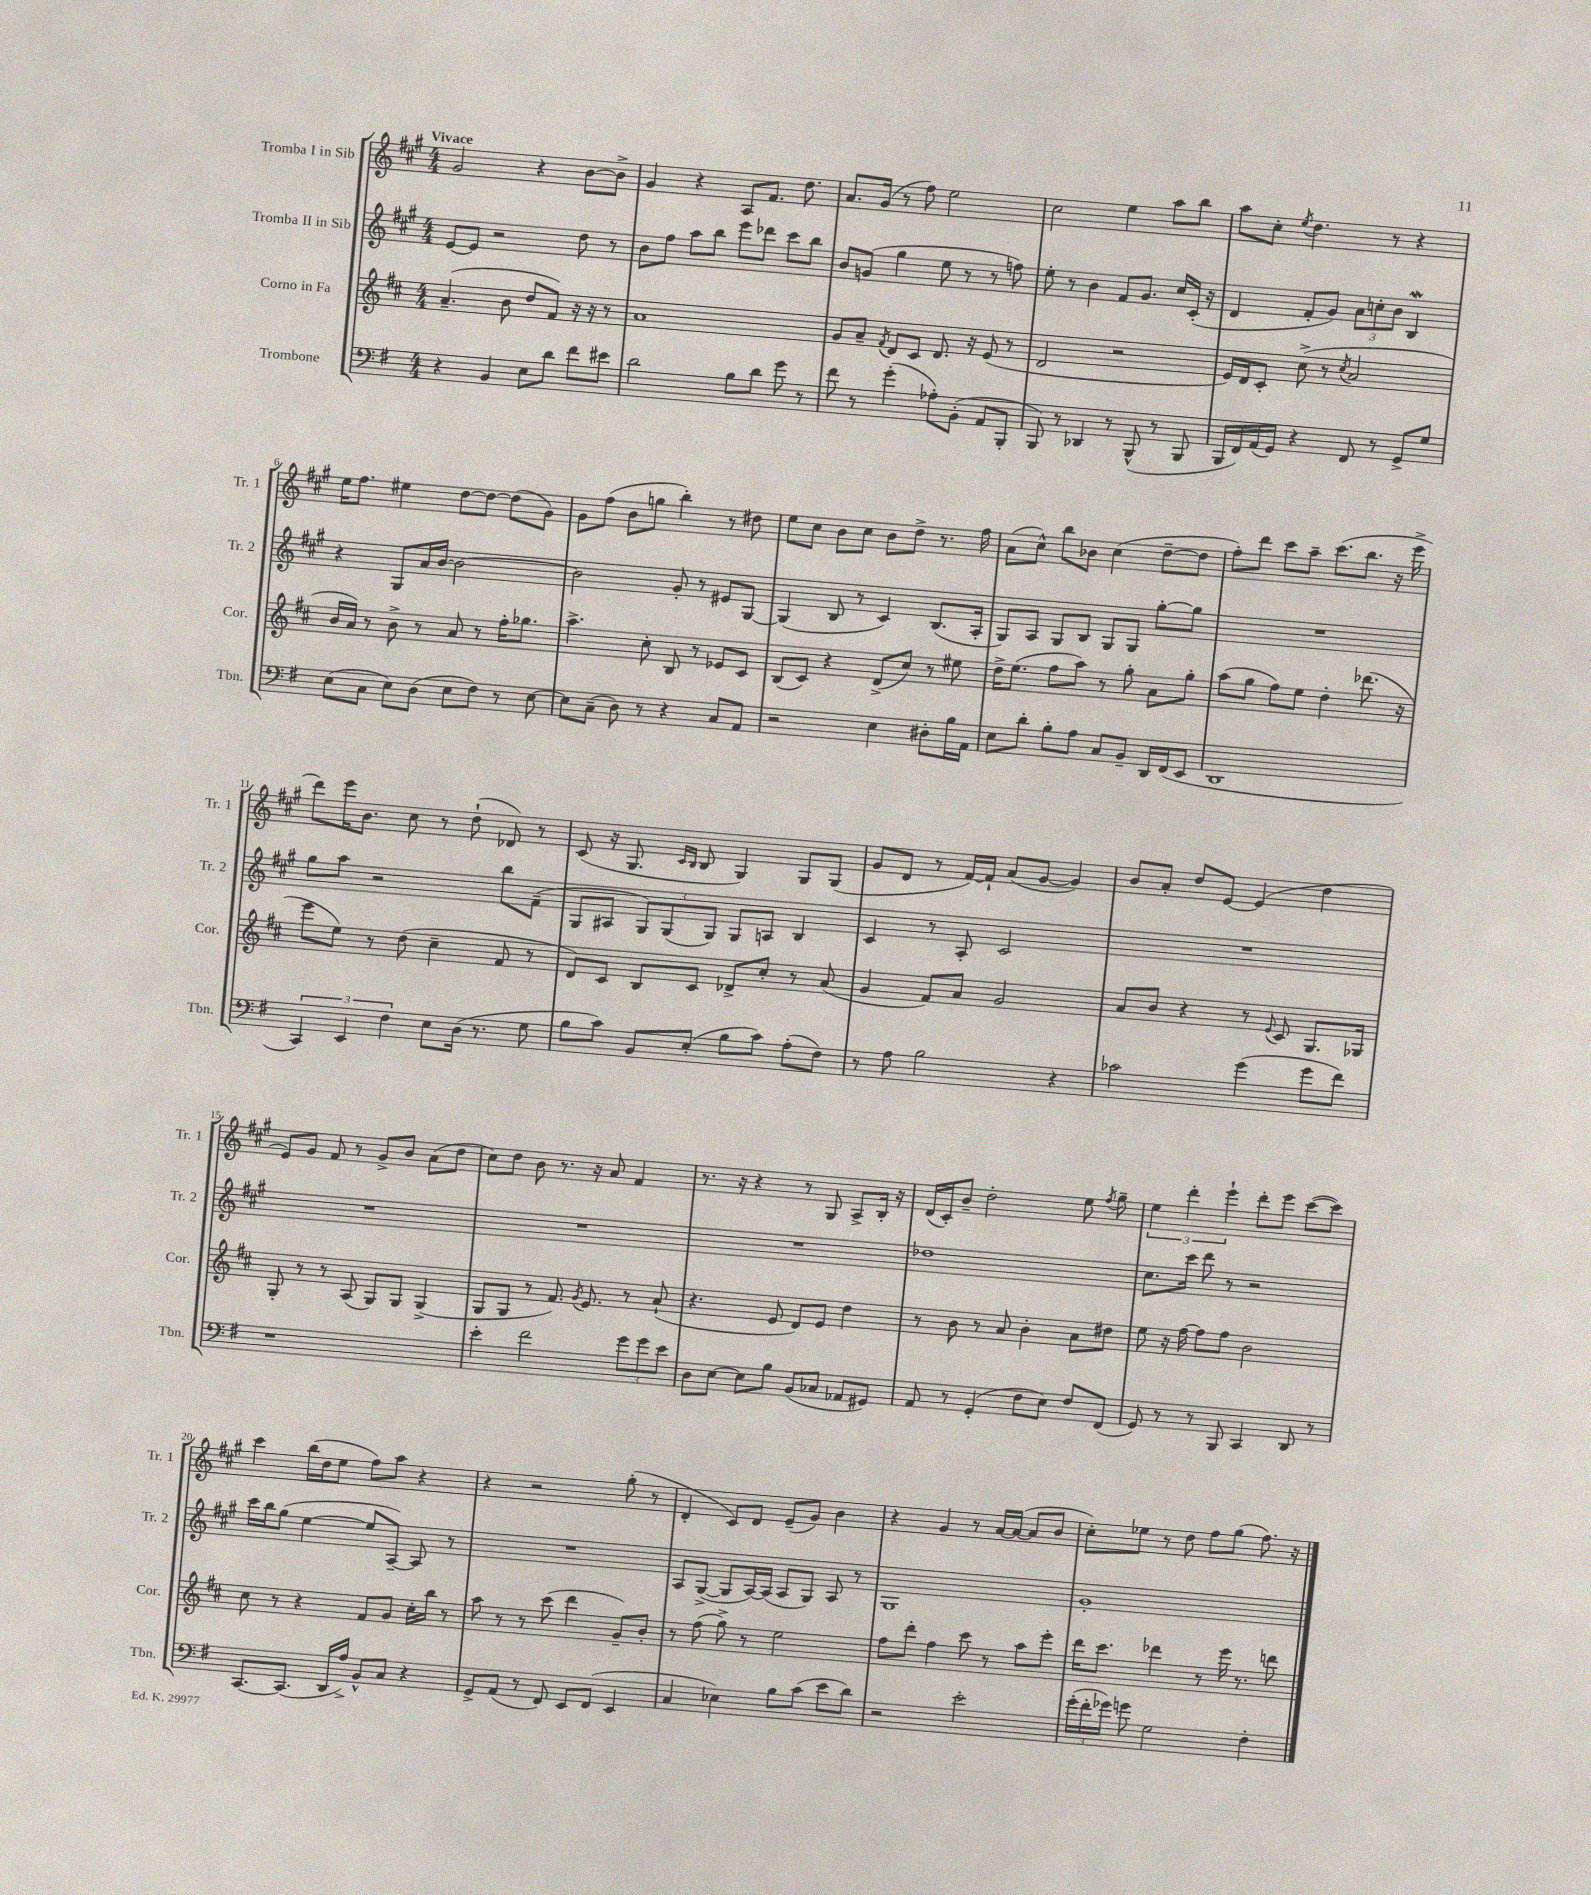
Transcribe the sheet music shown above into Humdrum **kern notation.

**kern	**kern	**kern	**kern
*staff4	*staff3	*staff2	*staff1
*clefF4	*clefG2	*clefG2	*clefG2
*k[f#]	*k[f#c#]	*k[f#c#g#]	*k[f#c#g#]
*M4/4	*M4/4	*M4/4	*M4/4
4r	(4.a~	[8e	2g#
.	.	8e]	.
4BB	.	2r	.
.	8b	.	.
8E	8dd	.	4r
8d	8f#)	.	.
8f#	16r	8dd	[8b
.	16r	.	.
8e#	8r	8r	8b^]
=	=	=	=
2d	1a	8b	4g#
.	.	8ff#	.
.	.	8aa	4r
.	.	8bb	.
8B	.	8eee	8A
8d	.	8ddd-	8.f#
8g	.	8ccc#	.
.	.	.	8.dd
8r	.	8bb	.
=	=	=	=
8f#	8g	8b	8.a
8r	8a~	(8g	.
.	.	.	(16g#
.	8qf#	.	.
(4g'	8d	4gg#	8r
.	8c#	.	8ff#)
8A-')	8.d	8ee	2ee
(8BB'	.	8r	.
.	16r	.	.
8AA	(8e	8r	.
8BBB'	8r	8ff)	.
=	=	=	=
8BBB)	2d	8ee'	2cc#
8r	.	8r	.
4DD-	.	4b	.
8r	2r	8f#	4ee
(8BBB^^	.	8.g#	.
8r	.	.	8aa
.	.	16cc#	.
8BBB	.	(16c#'	8bb
.	.	16r	.
=	=	=	=
16BBB	16e)	4d	8aa
16FF#)	16d	.	.
(16AA	8c#'	.	8cc#'
16GG)	.	.	.
.	.	.	8qee
4r	(8cc#^	8f#'	4.dd
.	8r	8g#)	.
.	8qcc#	.	.
8FF#	2a	12a	.
.	.	12cc'	.
8r	.	.	8r
.	.	12b	.
8GG^	.	4B	4r
8G	.	.	.
=	=	=	=
(8E	16b	4r	16ee
.	16a)	.	8.ff#
8C	8r	.	.
8E)	8b^	8G#	4ee#
(8D	8r	16a	.
.	.	[16b	.
8E	8a	2b_	[8dd
8F#)	8r	.	8dd_
8r	16ff#'	.	(8dd]
.	8.gg-	.	.
[8E	.	.	8g#)
=	=	=	=
8E]	4.aa^	2b]	8g#
(8C~	.	.	(8ff#
8D)	.	.	8b
8r	8cc#'	.	8gg
4r	8B	8g#'	4bb')
.	8r	8r	.
8C	8e-	8e#	8r
8AA	8c#	[8G#	8dd#
=	=	=	=
2r	(8B	(4G#]	8ee
.	8c#)	.	8cc#
.	4r	8B	8b
.	.	8r	8cc#
4E	(8d^	4c#)	8b
.	8cc#)	.	8dd^
8D#'	8r	(8.B	8.r
16B	8ee#	.	.
16AA	.	16A'	16ff#
=	=	=	=
8E	16dd^	8G#)	(8a
.	(8.ee	.	.
8d'	.	8A	8cc#^^)
8B'	8ff#	8G#	8bb
8A	8aa)	8B	8b-
8C	8r	8G#	(4cc#
8BB~	8gg'	8G#	.
16DD	8a	[8gg#'	[8dd~
(16FF#	.	.	.
8EE	8gg'	8gg#]	8dd]
=	=	=	=
1DD	(8aa	1r	8ff#')
.	8gg	.	8ddd
.	8ff#)	.	8ccc#
.	8ee	.	8aa~
.	4dd'	.	(8.ccc#
.	.	.	8.bb
.	(8.ddd-	.	.
.	.	.	16r
.	16r	.	16eee^
=	=	=	=
6CC)	8eee	8gg#	8ddd)
.	8ee)	8aa	16eee
6EE	.	.	.
.	.	.	8.b
.	8r	2r	.
6F#	.	.	.
.	(8dd	.	8cc#
8E	4cc#~	.	8r
(16D	.	.	(8dd`
8.r	.	.	.
.	8f#	8bb	8d-)
8G	8r	(8f#~	8r
=	=	=	=
8B	8d)	8G#	(8c#
8c)	8c#	8A#	16r
.	.	.	8.G#
8BB	8B	12G#)	.
.	.	(12G#	.
.	.	.	16qqc#
.	.	.	16qqB
(8E'	8c#	.	8B
.	.	12G#)	.
8B	8d-^	8G#	4G#)
8c)	8cc#'	8A	.
(8A'	8r	4B	8G#
8F#)	(8a	.	(8G#
=	=	=	=
8r	4g	4c#	8g#
8A	.	.	8d
2B	8f#)	8r	8r
.	8a	8A'	[16f#)
.	.	.	16f#`]
.	2g	2c#	(8a
.	.	.	[8g#
4r	.	.	4g#])
=	=	=	=
2c-	8a	1r	8b
.	8b	.	8a'
.	4r	.	8dd
.	.	.	[8e
(4g	8r	.	(4e]
.	8qqe	.	.
.	8c#	.	.
8g	8.G	.	4dd
8f#)	.	.	.
.	16G-	.	.
=	=	=	=
1r	8G'	1r	8e)
.	8r	.	8g#
.	8r	.	8f#
.	(8A	.	8r
.	8G)	.	8g#^
.	8G	.	8b
.	(4G^	.	(8a
.	.	.	8dd
=	=	=	=
4e'	8G	1r	8cc#)
.	8G	.	8dd
2f#	8r	.	8b
.	8.f#)	.	8.r
.	8qg	.	.
.	8.e	.	16r
.	.	.	8a
12g	8r	.	4f#
12g	.	.	.
.	(8a`	.	.
12e	.	.	.
=	=	=	=
8D	4.r	1r	8.r
[8E	.	.	.
.	.	.	16r
8E]	.	.	4r
8B	8e	.	.
(8BB	8d)	.	8r
8C-	8e	.	8G#
8AA-	4dd	.	8A^
8GG#)	.	.	16B'
.	.	.	16r
=	=	=	=
8AA	8r	1dd-	(16d
.	.	.	16c#')
8r	8b	.	8b~
(4GG'	8r	.	2dd'
.	8a	.	.
8F#	4b'	.	.
8E)	.	.	.
8F#	8a	.	8ee
.	.	.	8qff#
(8FF#	8dd#	.	8gg#~
=	=	=	=
8GG)	8ee	8.cc#	6ee
8r	16r	.	.
.	.	.	6ddd'
.	[16ff#	16ccc#	.
8r	8ff#]	8ddd	.
.	.	.	6eee`
8BBB	8ff#	8r	.
4CC	2b	2r	8ddd'
.	.	.	8eee
8DD	.	.	([8ccc#
8r	.	.	8ccc#])
=	=	=	=
[8.CC	8cc#	16ccc#	4ccc#
.	.	16bb	.
.	8r	(8gg#	.
(8.CC]	.	.	.
.	4r	[4ee	(16bb
.	.	.	16dd
16DD	.	.	8ee
16A^)	.	.	.
8BB^^	8f#	8ee]	8ff#)
8C	8g	[8A~)	8aa
4r	16cc#'	8A]	4r
.	16bb	.	.
.	8r	8r	.
=	=	=	=
8GG^	8aa	1r	4r
(8AA	8r	.	.
8r	8r	.	2r
8FF#)	(8ccc#	.	.
8EE	4ddd	.	.
(8FF#	.	.	.
4EE	8g~)	.	(8gg#'
.	8b'	.	8r
=	=	=	=
4C	8r	8A	4d'
.	(8ff#	([8G#^	.
4E-)	8gg^)	8G#]	8c#)
.	8r	[16A)	8d
.	.	(16A]	.
8B	2ee	8A	(8e~
(8c	.	8G#)	8g#)
8e	.	8A	4b
8d)	.	8r	.
=	=	=	=
2r	8ff#	1G#	4r
.	8ddd'	.	.
.	4ff#	.	4g#
2e'	8ccc#	.	8r
.	8r	.	[16a
.	.	.	(16a_
.	8aa	.	8a]
.	8eee'	.	8b
=	=	=	=
(24g'	16ddd	1g#'	8cc#')
24f#'	.	.	.
.	8.ccc#	.	.
24g-)	.	.	.
8g	.	.	8ee-
2G	4ddd-	.	8r
.	.	.	8dd
.	8r	.	8ff#
.	16eee	.	(8gg#
.	8.r	.	.
4F#'	.	.	8.ff#)
.	8ddd	.	.
.	.	.	16r
==	==	==	==
*-	*-	*-	*-
